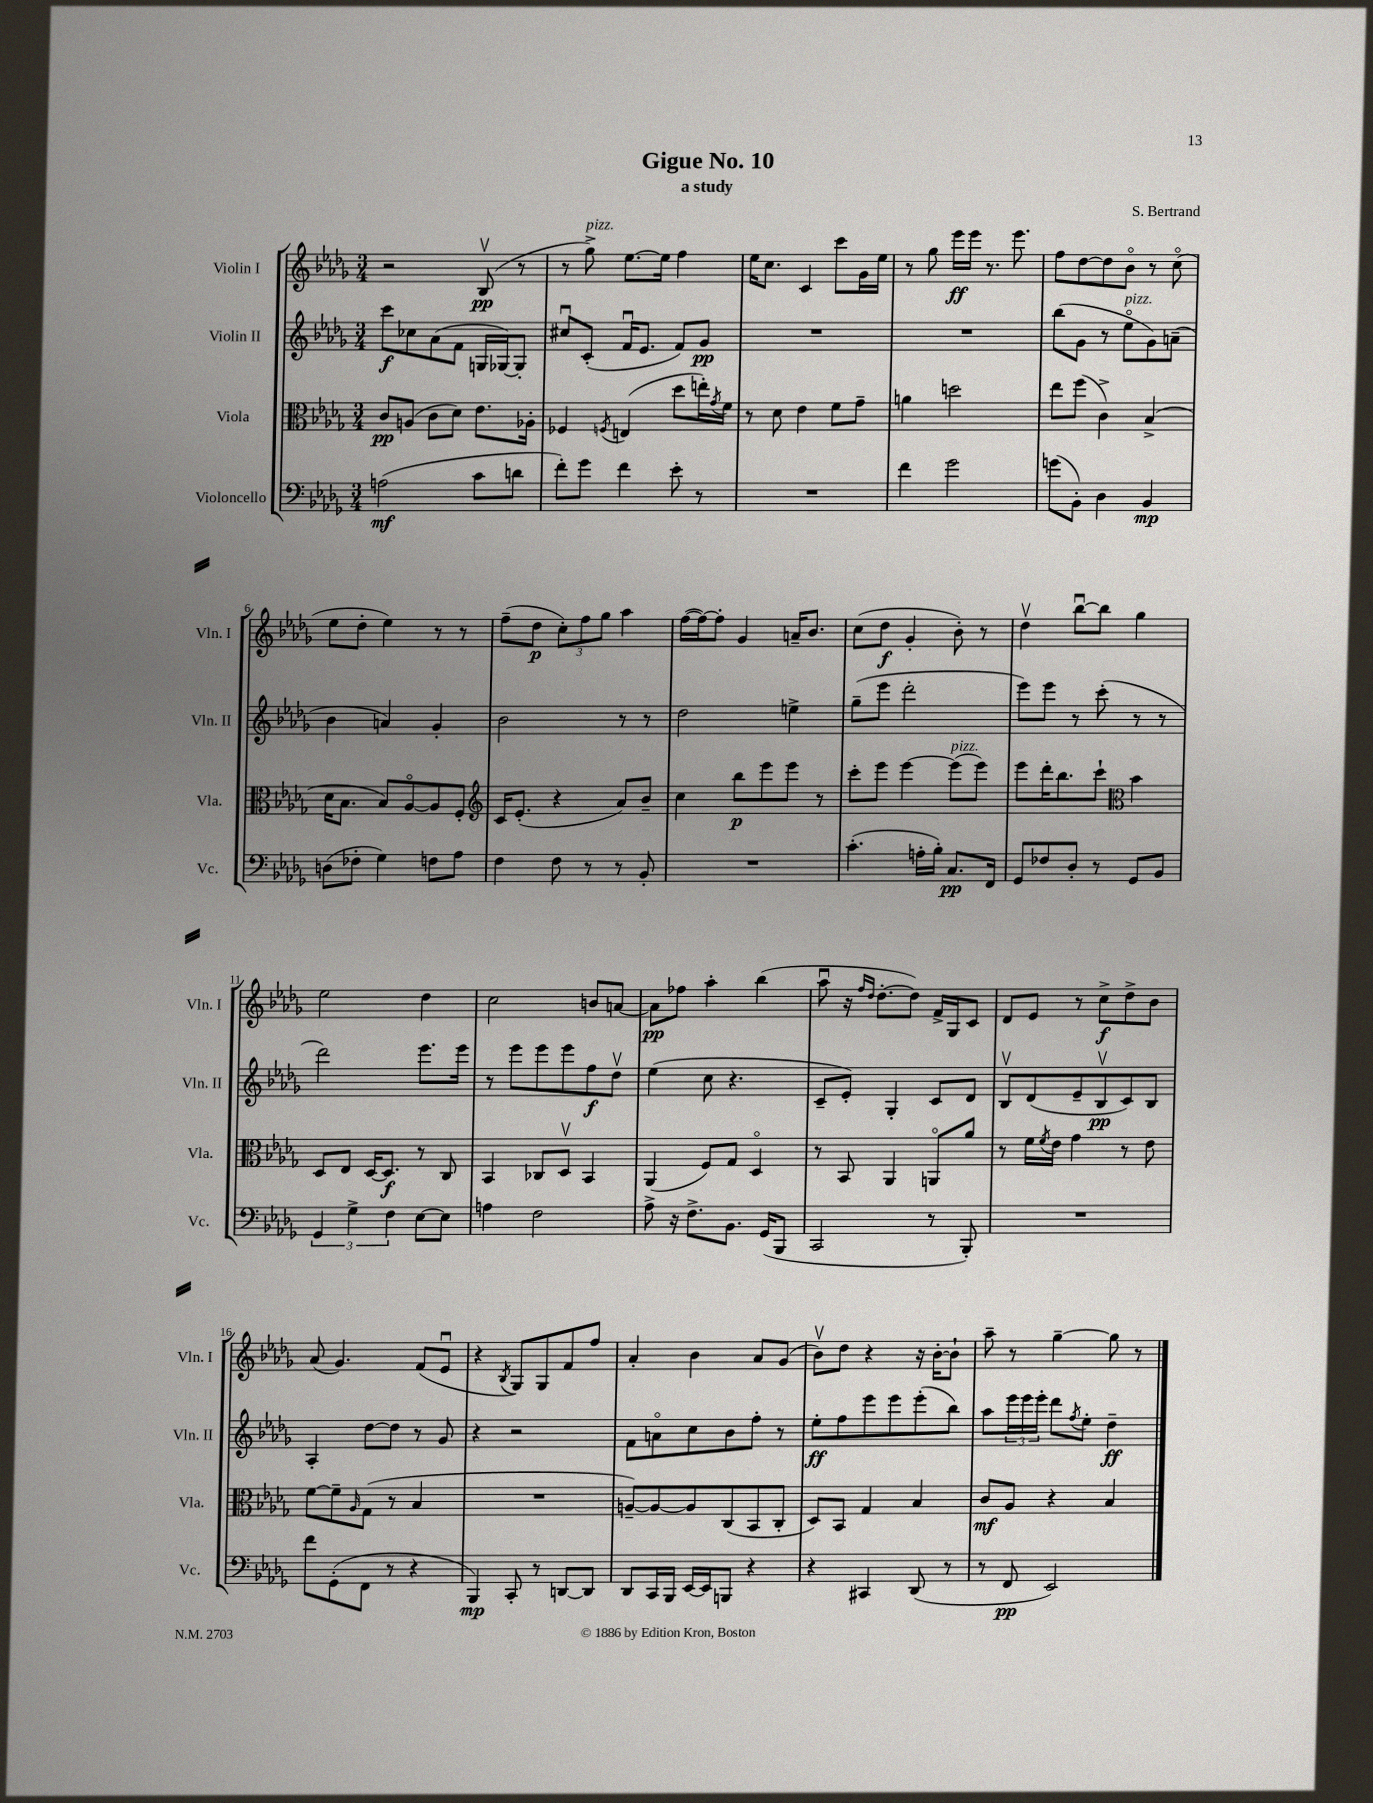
\header { title = "Gigue No. 10" composer = "S. Bertrand" subtitle = "a study" }
<<
\new StaffGroup <<
\new Staff = "s0" \with { instrumentName = "Violin I" shortInstrumentName = "Vln. I" } {
    \clef treble \key des \major \numericTimeSignature \time 3/4
    r2 bes8\upbow\pp( r8 |
    r8 ges''8->^\markup { \italic "pizz." }) ees''8.~ ees''16 f''4 |
    ees''16 c''8. c'4 c'''8 ges'16 ees''16 |
    r8 ges''8 ees'''16\ff ees'''16 r8. ees'''8. |
    f''8 des''8~ des''8 bes'8\flageolet r8 c''8\flageolet( |
    ees''8 des''8-. ees''4) r8 r8 |
    f''8--( des''8\p \tuplet 3/2 { c''8-.) f''8 ges''8 } aes''4 |
    f''16~( f''16~) f''8-. ges'4 a'16-- bes'8. |
    c''8( des''8\f ges'4-. bes'8-.) r8 |
    des''4\upbow bes''8~\downbow bes''8 ges''4 |
    ees''2 des''4 |
    c''2 b'8 a'8~ |
    a'8\pp fes''8 aes''4-. bes''4( |
    aes''8\downbow r16 \grace { f''16 des''16 } des''8.~-. des''8) f'16-> ges16 c'8 |
    des'8 ees'8 r8 c''8->\f des''8-> bes'8 |
    aes'8( ges'4.) f'8( ees'8\downbow |
    r4 \acciaccatura { bes8 } ges8) ges8 f'8 f''8 |
    aes'4-. bes'4 aes'8 ges'8( |
    bes'8\upbow) des''8 r4 r16 bes'16~-. bes'8-! |
    aes''8-- r8 ges''4~-- ges''8 r8 \bar "|." |
}
\new Staff = "s1" \with { instrumentName = "Violin II" shortInstrumentName = "Vln. II" } {
    \clef treble \key des \major \numericTimeSignature \time 3/4
    c'''8\f ces''8 aes'8( f'8 g16 ges16~) ges8-. |
    cis''8\downbow c'8-.( f'16\downbow ees'8. f'8) ges'8\pp |
    R2. |
    R2. |
    bes''8( ges'8 r8 ees''8\flageolet^\markup { \italic "pizz." } ges'8) a'8--( |
    bes'4 a'4) ges'4-. |
    bes'2 r8 r8 |
    des''2 e''4-> |
    ges''8--( ees'''8 des'''2-. |
    ees'''8) ees'''8 r8 c'''8-.( r8 r8 |
    des'''2) ees'''8. ees'''16 |
    r8 ees'''8 ees'''8 ees'''8 f''8\f des''8\upbow |
    ees''4( c''8 r4. |
    c'8-- ees'8-.) ges4-. c'8 des'8 |
    bes8\upbow des'8( ees'8-- bes8\upbow\pp c'8) bes8 |
    aes4-. des''8~ des''8 r8 ges'8 |
    r4 r2 |
    f'8 a'8\flageolet c''8 bes'8 f''8-. r8 |
    ees''8-.\ff f''8 ees'''8 ees'''8 ees'''8-.( bes''8) |
    aes''8 \tuplet 3/2 { ees'''16 ees'''16 ees'''16-. } des'''8 \acciaccatura { f''8 } ees''8-. des''4--\ff \bar "|." |
}
\new Staff = "s2" \with { instrumentName = "Viola" shortInstrumentName = "Vla." } {
    \clef alto \key des \major \numericTimeSignature \time 3/4
    c'8\pp a8( c'8 des'8) ees'8. aes16-. |
    fes4 \acciaccatura { f8 } e4( des''8 e''16-.) \acciaccatura { ges'8 } f'16 |
    r8 des'8 ees'4 f'8 ges'8-- |
    a'4 d''2 |
    ees''8 f''8( c'4->) bes4->( |
    des'16 bes8. bes8) aes8~\flageolet aes8 f8-. |
    \clef treble c'16 ees'8.-.( r4 aes'8) bes'8-- |
    c''4 bes''8\p ees'''8 ees'''8 r8 |
    c'''8-. ees'''8 ees'''4~ ees'''8^\markup { \italic "pizz." }( ees'''8) |
    ees'''8 des'''16-. bes''8. c'''8-! \clef alto bes'4 |
    des8 ees8 des16~ des8.\f r8 c8 |
    bes,4 ces8 des8\upbow bes,4 |
    aes,4( f8) ges8 des4\flageolet |
    r8 bes,8 aes,4 a,8\flageolet aes'8 |
    r8 f'16 \acciaccatura { f'8 } ees'16 ges'4 r8 ees'8 |
    f'8~ f'8-- \grace { aes16 } ges8( r8 bes4 |
    R2. |
    a8~--) a8~ a8 c8( bes,8 c8-. |
    des8) bes,8 ges4 bes4 |
    c'8\mf aes8 r4 bes4 \bar "|." |
}
\new Staff = "s3" \with { instrumentName = "Violoncello" shortInstrumentName = "Vc." } {
    \clef bass \key des \major \numericTimeSignature \time 3/4
    a2\mf( c'8 d'8 |
    f'8-.) ges'8 f'4 ees'8-. r8 |
    R2. |
    f'4 ges'2 |
    g'8( bes,8-.) des4 bes,4\mp |
    d8( fes8-. ges4) f8 aes8 |
    f4 f8 r8 r8 bes,8-. |
    R2. |
    c'4.-.( a16-. bes16-.) c8.\pp f,16 |
    ges,8 fes8 des8-. r8 ges,8 bes,8 |
    \tuplet 3/2 { ges,4 ges4-> f4 } ees8~ ees8 |
    a4 f2 |
    aes8-> r16 f8.-> bes,8. ges,16( bes,,8 |
    c,2 r8 bes,,8-.) |
    R2. |
    f'8 ges,8-.( f,8 r8 r4 |
    bes,,4\mp) c,8-. r8 d,8~ d,8 |
    des,8 c,16 bes,,16 ees,16~ ees,16 b,,8 r4 |
    r4 cis,4 des,8( r8 |
    r8 f,8\pp ees,2) \bar "|." |
}
>>
>>
